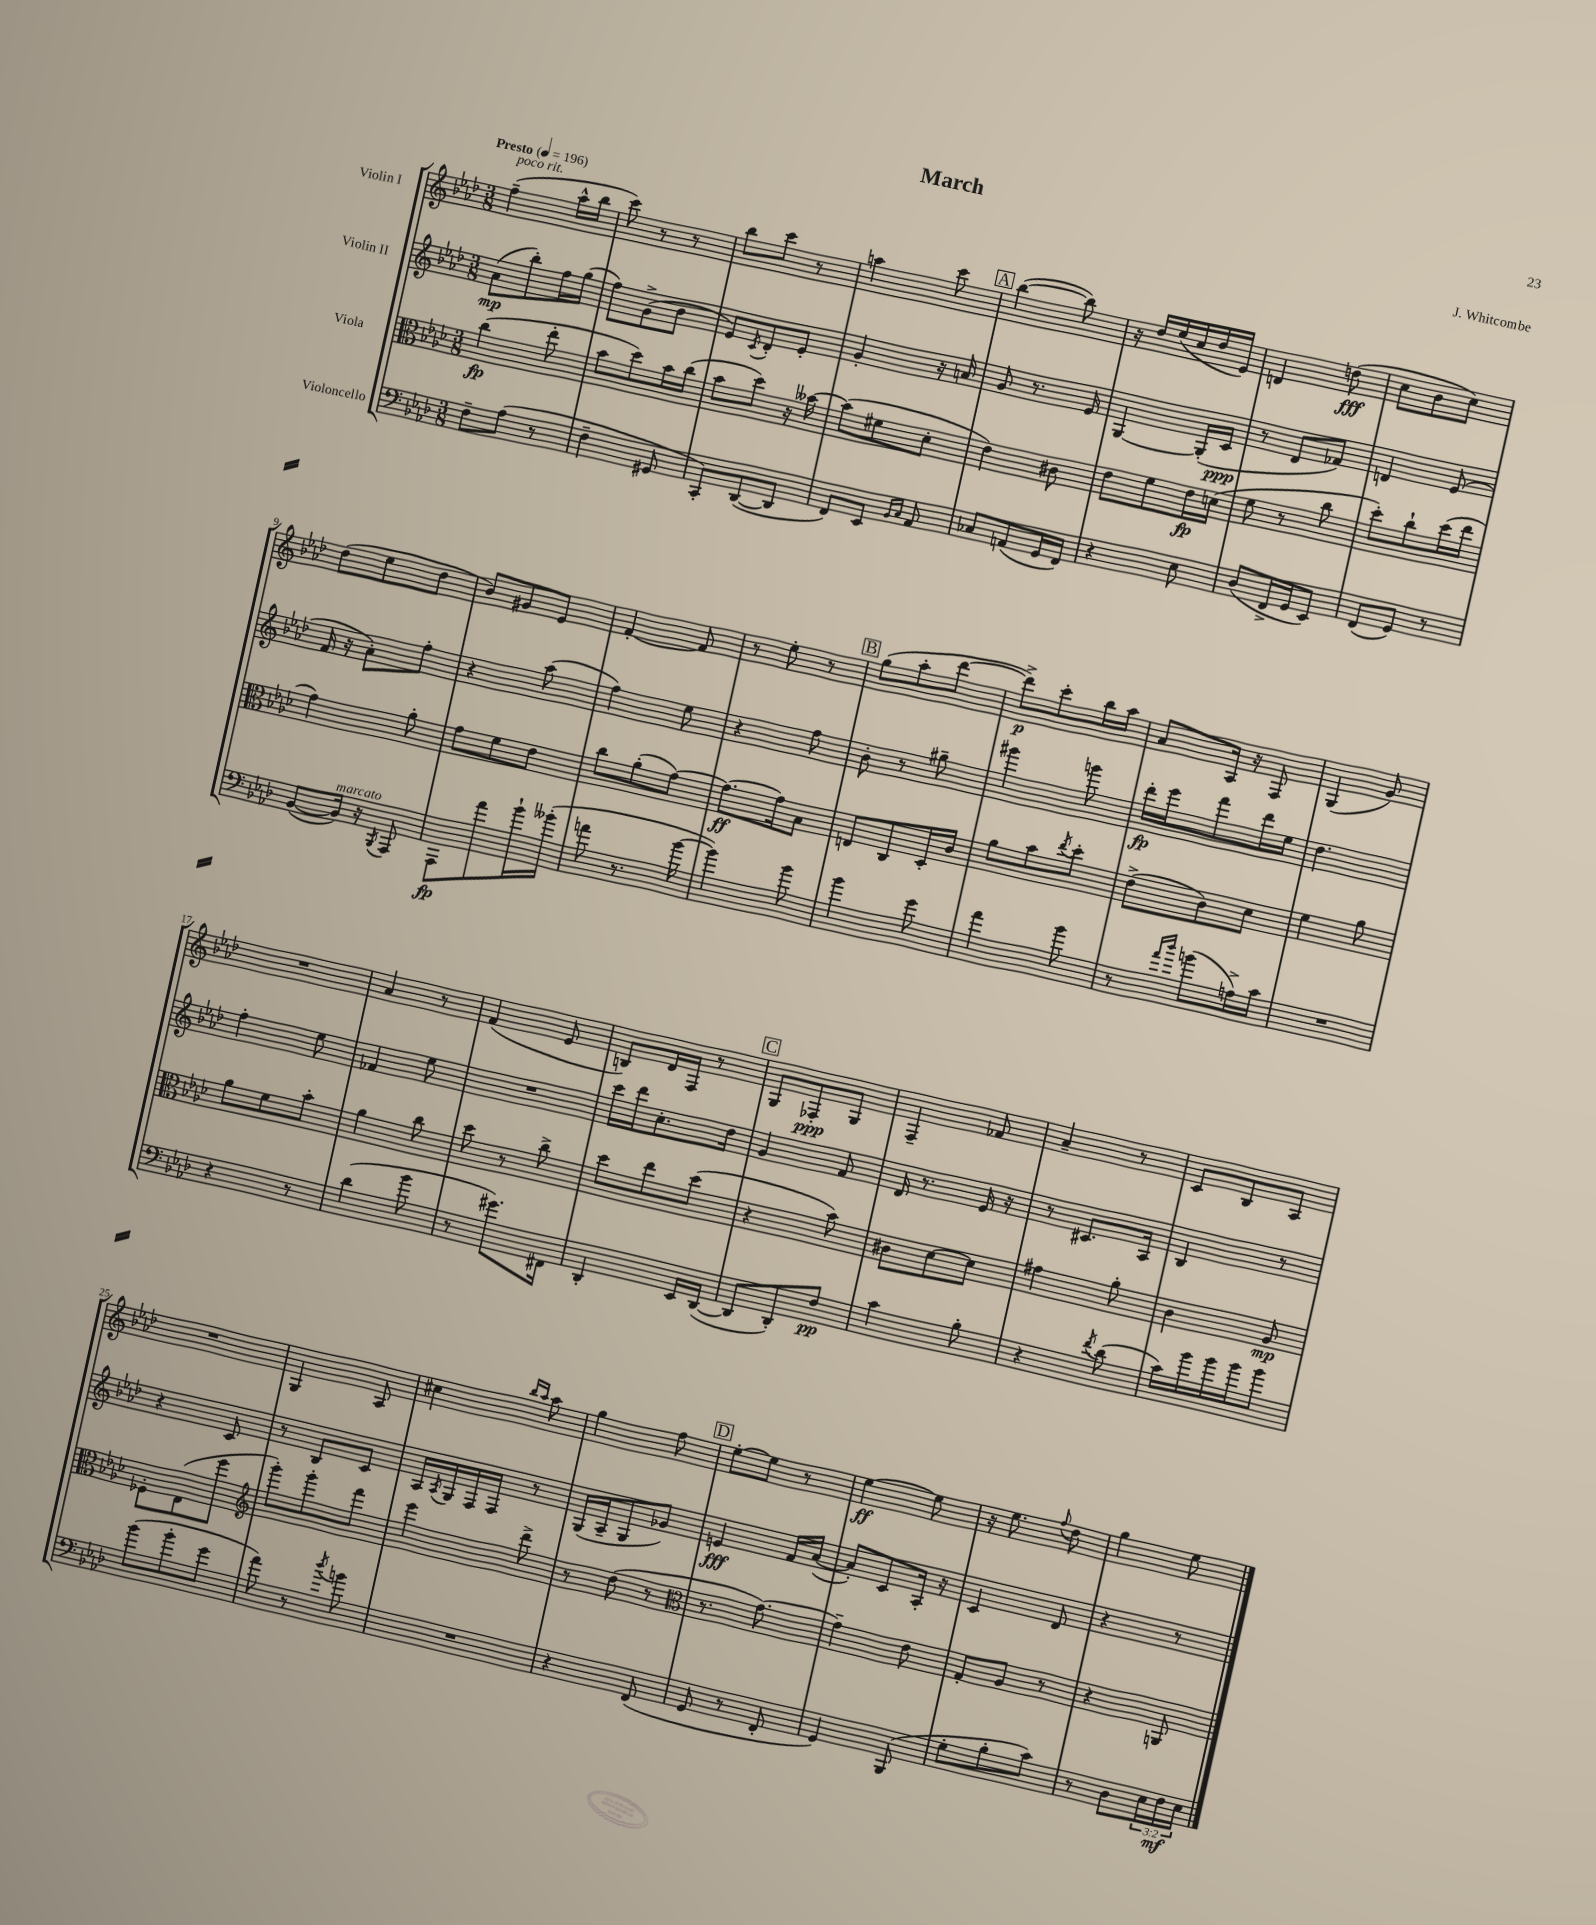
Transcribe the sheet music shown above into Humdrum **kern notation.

**kern	**kern	**kern	**kern
*staff4	*staff3	*staff2	*staff1
*clefF4	*clefC3	*clefG2	*clefG2
*k[b-e-a-d-]	*k[b-e-a-d-]	*k[b-e-a-d-]	*k[b-e-a-d-]
*M3/8	*M3/8	*M3/8	*M3/8
*MM196	*MM196	*MM196	*MM196
8F~	(4cc	(8a-	(4ff~
(8A-	.	8bb-')	.
8r	8ee-'	16ff	16aa-^^
.	.	(16gg	16bb-
=	=	=	=
4F~	8b-	8ff)	8ccc)
.	8dd-)	(8g^	8r
8GG#	16b-	8b-	8r
.	(16cc	.	.
=	=	=	=
8CC')	8b-	8e-)	8bb-
.	.	8qc	.
([8DD-	8dd-)	8d-'	8ccc
8DD-]	16r	8e-'	8r
.	[16b--	.	.
=	=	=	=
8FF)	(8b--]	4g'	4aa
8EE-	8f#	.	.
16qqBB-	.	.	.
16qqC	.	.	.
8AA-	8d-'	16r	8ccc
.	.	16a	.
=	=	=	=
8C-	4e-)	8g	([4bb-
(8AA	.	8.r	.
16GG	8c#	.	8bb-])
16FF)	.	16e-	.
=	=	=	=
4r	8e-	[4G	16r
.	.	.	16dd-
.	8f	.	(16ee-
.	.	.	16cc
8E-	16e-	(16G']	16dd-
.	(16d	16c	16e-)
=	=	=	=
(8D-	8f	8r	4d
16FF^	8r	8d-	.
16GG	.	.	.
8EE-)	8cc	8f-)	(8dd
=	=	=	=
(8FF	8dd-')	4d	8cc
8GG)	8cc`	.	8b-
8r	(16dd-	(8e-	8cc)
.	16ee-	.	.
=	=	=	=
([8BB-	4g)	16f	(8dd-
.	.	16r	.
16BB-])	.	8a-')	8ee-
16r	.	.	.
8qBBB-	.	.	.
8AAA-	8a-'	8ff'	8dd-
=	=	=	=
8AAA-	8g	4r	8b-)
8a-	8f	.	8g#
16b-`	8e-	(8aa-	8e-
(16b--'	.	.	.
=	=	=	=
8a	8cc	4ff)	[4f'
8.r	(8a-'	.	.
.	[8g)	8ee-	8f]
[16b-	.	.	.
=	=	=	=
4b-])	8.g_	4r	8r
.	.	.	8ee-'
.	16g]	.	.
8b-	8B-	8ff	8r
=	=	=	=
4b-	8E	8b-'	(8gg
.	8C	8r	8aa-'
8g	16D-'	8gg#~	[8ddd-
.	16c	.	.
=	=	=	=
4a-	8a-	4ggg#	8ddd-^])
.	8b-	.	8ccc'
.	8qee-	.	.
8b-	8dd-'	8ggg	16bb-
.	.	.	16aa-
=	=	=	=
8r	(8e-^	16ddd-'	8a-
.	.	16eee-	.
16qqa-	.	.	.
16qqdd-	.	.	.
(8b	8c)	8fff	16A-
.	.	.	16r
16A^)	8d-	16ddd-	8F
16c	.	16ee-	.
=	=	=	=
4.r	4f	4.dd-	(4G
.	8a-	.	8g)
=	=	=	=
4r	8a-	4ff'	4.r
.	8f	.	.
8r	8b-'	8ee-	.
=	=	=	=
(4d-	4a-	4f-	4a-
8b-	8cc	8ee-	8r
=	=	=	=
8r	8dd-	4.r	(4f
8.g#)	8r	.	.
.	8cc^	.	8e-
16FF#	.	.	.
=	=	=	=
4DD-'	8dd-	16ccc	8B)
.	.	16ddd-	.
.	8ee-	8.cc'	16d-
.	.	.	16F
16EE-	(8dd-	.	8r
([16DD-	.	16dd-	.
=	=	=	=
8DD-]	4r	4g	8G
8DD-')	.	.	8F-'
8F	8b-)	8f	8G
=	=	=	=
4c	8c#	16d-	4F~
.	.	8.r	.
.	[8d-	.	.
8B-'	8d-]	16e-	8f-
.	.	16r	.
=	=	=	=
4r	4g#	8r	4a-~
.	.	8.c#	.
8qf	.	.	.
(8d-	8a-'	.	8r
.	.	16A-	.
=	=	=	=
16c)	4c	4B-	8c
16b-	.	.	.
16b-	.	.	8B-
16b-	.	.	.
8b-	8A-	8r	8A-
=	=	=	=
(8b-	8F-'	4r	4.r
8b-'	(8E-	.	.
8g	8ff	8c	.
=	=	=	=
*	*clefG2	*	*
8a-)	8ggg')	8r	4G
8r	8ggg'	8B-	.
8qdd-	.	.	.
8b	8fff	8c	8A-
=	=	=	=
4.r	4eee-	16A-	4cc#
.	.	8qA-	.
.	.	16G	.
.	.	16F	.
.	.	16F	.
.	.	.	16qqbb-
.	.	.	16qqaa-
.	8ddd-^	8r	8aa-
=	=	=	=
4r	8r	(16G	4gg
.	.	16A-~	.
.	(8dd-	8G	.
(8FF	8r	8g-)	8ff
=	=	=	=
*	*clefC3	*	*
8GG	8.r	4e	[8ee-'
8r	.	.	8ee-]
.	[8.g)	.	.
8FF'	.	16f	8r
.	.	([16a-	.
=	=	=	=
4GG)	4g~]	8a-'])	[4ee-
.	.	8c	.
(8BBB-	8e-	16A-'	8ee-]
.	.	16r	.
=	=	=	=
8G'	8G'	4c	16r
.	.	.	8.ee-
8B-'	8A-	.	.
.	.	.	8qqff
8c)	8r	8d-	8dd-
=	=	=	=
8r	4r	4r	4gg
8D-	.	.	.
24E-	8AA	8r	8ee-
24F	.	.	.
24E-	.	.	.
==	==	==	==
*-	*-	*-	*-
